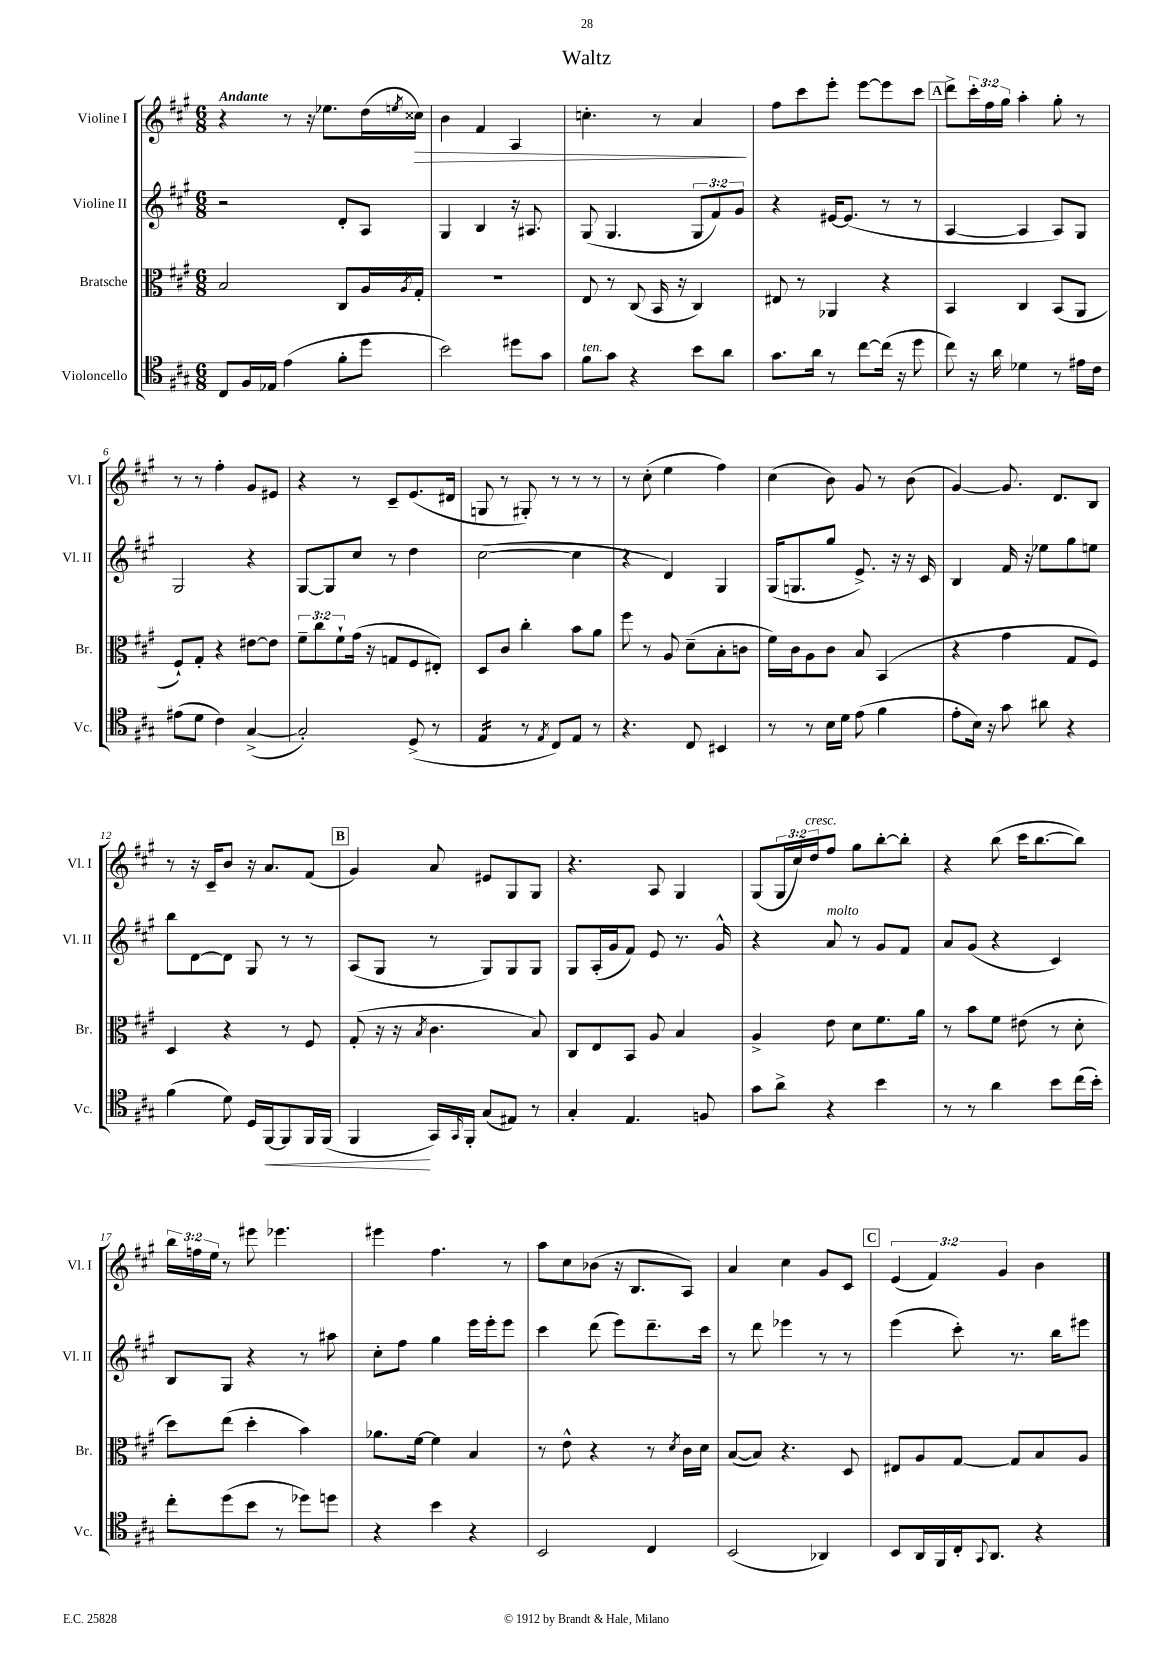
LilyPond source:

\header { title = "Waltz" }
<<
\new StaffGroup <<
\new Staff = "s0" \with { instrumentName = "Violine I" shortInstrumentName = "Vl. I" } {
    \clef treble \key a \major \numericTimeSignature \time 6/8 \override Staff.TupletNumber.text = #tuplet-number::calc-fraction-text \tempo "Andante"
    r4 r8 r16 ees''8. d''16( \acciaccatura { e''8 } cisis''16\>) |
    b'4 fis'4 a4 |
    c''4.-. r8 a'4\! |
    fis''8 cis'''8 e'''8-. e'''8~ e'''8 cis'''8 |
    \mark \markup { \box "A" } d'''8-> \tuplet 3/2 { cis'''16-. fis''16 gis''16 } a''4-. gis''8-. r8 |
    r8 r8 fis''4-. gis'8 eis'8 |
    r4 r8 cis'8-- e'8.( dis'16 |
    g8 r8 gis8-.) r8 r8 r8 |
    r8 cis''8-.( e''4 fis''4) |
    cis''4( b'8) gis'8 r8 b'8( |
    gis'4~) gis'8. d'8. b8 |
    r8 r16 cis'16-- b'8 r16 a'8. fis'8( |
    \mark \markup { \box "B" } gis'4) a'8 eis'8 gis8 gis8 |
    r4. a8 gis4 |
    gis8( \tuplet 3/2 { gis16 cis''16) d''16^\markup { \italic "cresc." } } fis''8 gis''8 b''8~-. b''8-. |
    r4 b''8( cis'''16 b''8.~ b''8) |
    \tuplet 3/2 { b''16 f''16 e''16 } r8 eis'''8 ees'''4. |
    eis'''4 fis''4. r8 |
    a''8 cis''8 bes'8( r16 b8. a8) |
    a'4 cis''4 gis'8 cis'8 |
    \mark \markup { \box "C" } \tuplet 3/2 { e'4( fis'4) gis'4 } b'4 \bar "|." |
}
\new Staff = "s1" \with { instrumentName = "Violine II" shortInstrumentName = "Vl. II" } {
    \clef treble \key a \major \numericTimeSignature \time 6/8 \override Staff.TupletNumber.text = #tuplet-number::calc-fraction-text
    r2 d'8-. a8 |
    gis4 b4 r16 ais8. |
    gis8( gis4. \tuplet 3/2 { gis8 fis'8) gis'8 } |
    r4 eis'16~ eis'8.( r8 r8 |
    \mark \markup { \box "A" } a4~ a4 a8) gis8 |
    gis2 r4 |
    gis8~ gis8 cis''8 r8 d''4 |
    cis''2~( cis''4 |
    r4 d'4) gis4 |
    gis16( g8. gis''8 e'8.->) r16 r16 cis'16 |
    b4 fis'16 r16 ees''8 gis''8 e''8 |
    b''8 d'8~ d'8 gis8 r8 r8 |
    \mark \markup { \box "B" } a8( gis8 r8 gis8) gis8 gis8 |
    gis8 a16-.( gis'16 fis'8) e'8 r8. gis'16-^ |
    r4 a'8^\markup { \italic "molto" } r8 gis'8 fis'8 |
    a'8 gis'8( r4 cis'4) |
    b8 gis8 r4 r8 ais''8 |
    cis''8-. fis''8 gis''4 e'''16 e'''16-. e'''8 |
    cis'''4 d'''8( e'''8) d'''8.-- cis'''16 |
    r8 d'''8 ees'''4 r8 r8 |
    \mark \markup { \box "C" } e'''4( cis'''8-.) r8. b''16 eis'''8 \bar "|." |
}
\new Staff = "s2" \with { instrumentName = "Bratsche" shortInstrumentName = "Br." } {
    \clef alto \key a \major \numericTimeSignature \time 6/8 \override Staff.TupletNumber.text = #tuplet-number::calc-fraction-text
    b2 cis8 a16 \acciaccatura { a8 } gis16-. |
    R2. |
    e8 r8 cis8( b,16 r16 cis4) |
    eis8 r8 aes,4 r4 |
    \mark \markup { \box "A" } b,4 cis4 b,8( a,8 |
    fis8-!) gis8-. r4 eis'8~ eis'8 |
    \tuplet 3/2 { fis'8-- cis''8 fis'8-! } gis'16( r16 g8 fis8 eis8-.) |
    d8 cis'8 cis''4-. b'8 a'8 |
    fis''8 r8 a8 d'8--( b8-. c'8 |
    fis'16) cis'16 a8 cis'8 b8 b,4( |
    r4 gis'4 gis8 fis8) |
    d4 r4 r8 fis8 |
    \mark \markup { \box "B" } gis8-.( r16 r16 \acciaccatura { b8 } cis'4. b8) |
    cis8 e8 b,8 a8 b4 |
    a4-> e'8 d'8 fis'8. a'16 |
    r8 b'8 fis'8 eis'8( r8 d'8-. |
    d''8) e''8( d''4-. b'4) |
    aes'8. fis'16~ fis'4 b4 |
    r8 e'8-^ r4 r8 \acciaccatura { d'8 } cis'16 d'16 |
    b8~( b8) r4. d8 |
    \mark \markup { \box "C" } eis8 a8 gis8~ gis8 b8 a8 \bar "|." |
}
\new Staff = "s3" \with { instrumentName = "Violoncello" shortInstrumentName = "Vc." } {
    \clef tenor \key a \major \numericTimeSignature \time 6/8
    cis8 fis16 ees16 e'4( fis'8-. d''8 |
    b'2) dis''8 gis'8 |
    fis'8^\markup { \italic "ten." } gis'8 r4 b'8 a'8 |
    gis'8. a'16 r8 cis''8~ cis''16( r16 d''8 |
    \mark \markup { \box "A" } cis''8) r16 a'16 des'4 r8 eis'16 cis'16 |
    eis'8( d'8 cis'4) gis4~->( |
    gis2-.) d8->( r8 |
    e4:16 r8 \acciaccatura { e8 } cis8) e8 r8 |
    r4. cis8 bis,4 |
    r8 r8 b16 d'16 e'8( fis'4 |
    e'8-. b16) r16 gis'8 ais'8 r4 |
    fis'4( d'8) d16 fis,16~\< fis,8 fis,16 fis,16( |
    \mark \markup { \box "B" } fis,4\! gis,16) \grace { gis,16 } fis,16-. gis8( eis8) r8 |
    gis4-. e4. f8 |
    gis'8 a'8-> r4 b'4 |
    r8 r8 a'4 b'8 cis''16( b'16-.) |
    cis''8-. d''8( b'8 r8 des''8) d''8 |
    r4 b'4 r4 |
    b,2 cis4 |
    b,2( aes,4) |
    \mark \markup { \box "C" } b,8 a,16 fis,16 cis16-. \appoggiatura { gis,8 } a,8. r4 \bar "|." |
}
>>
>>
